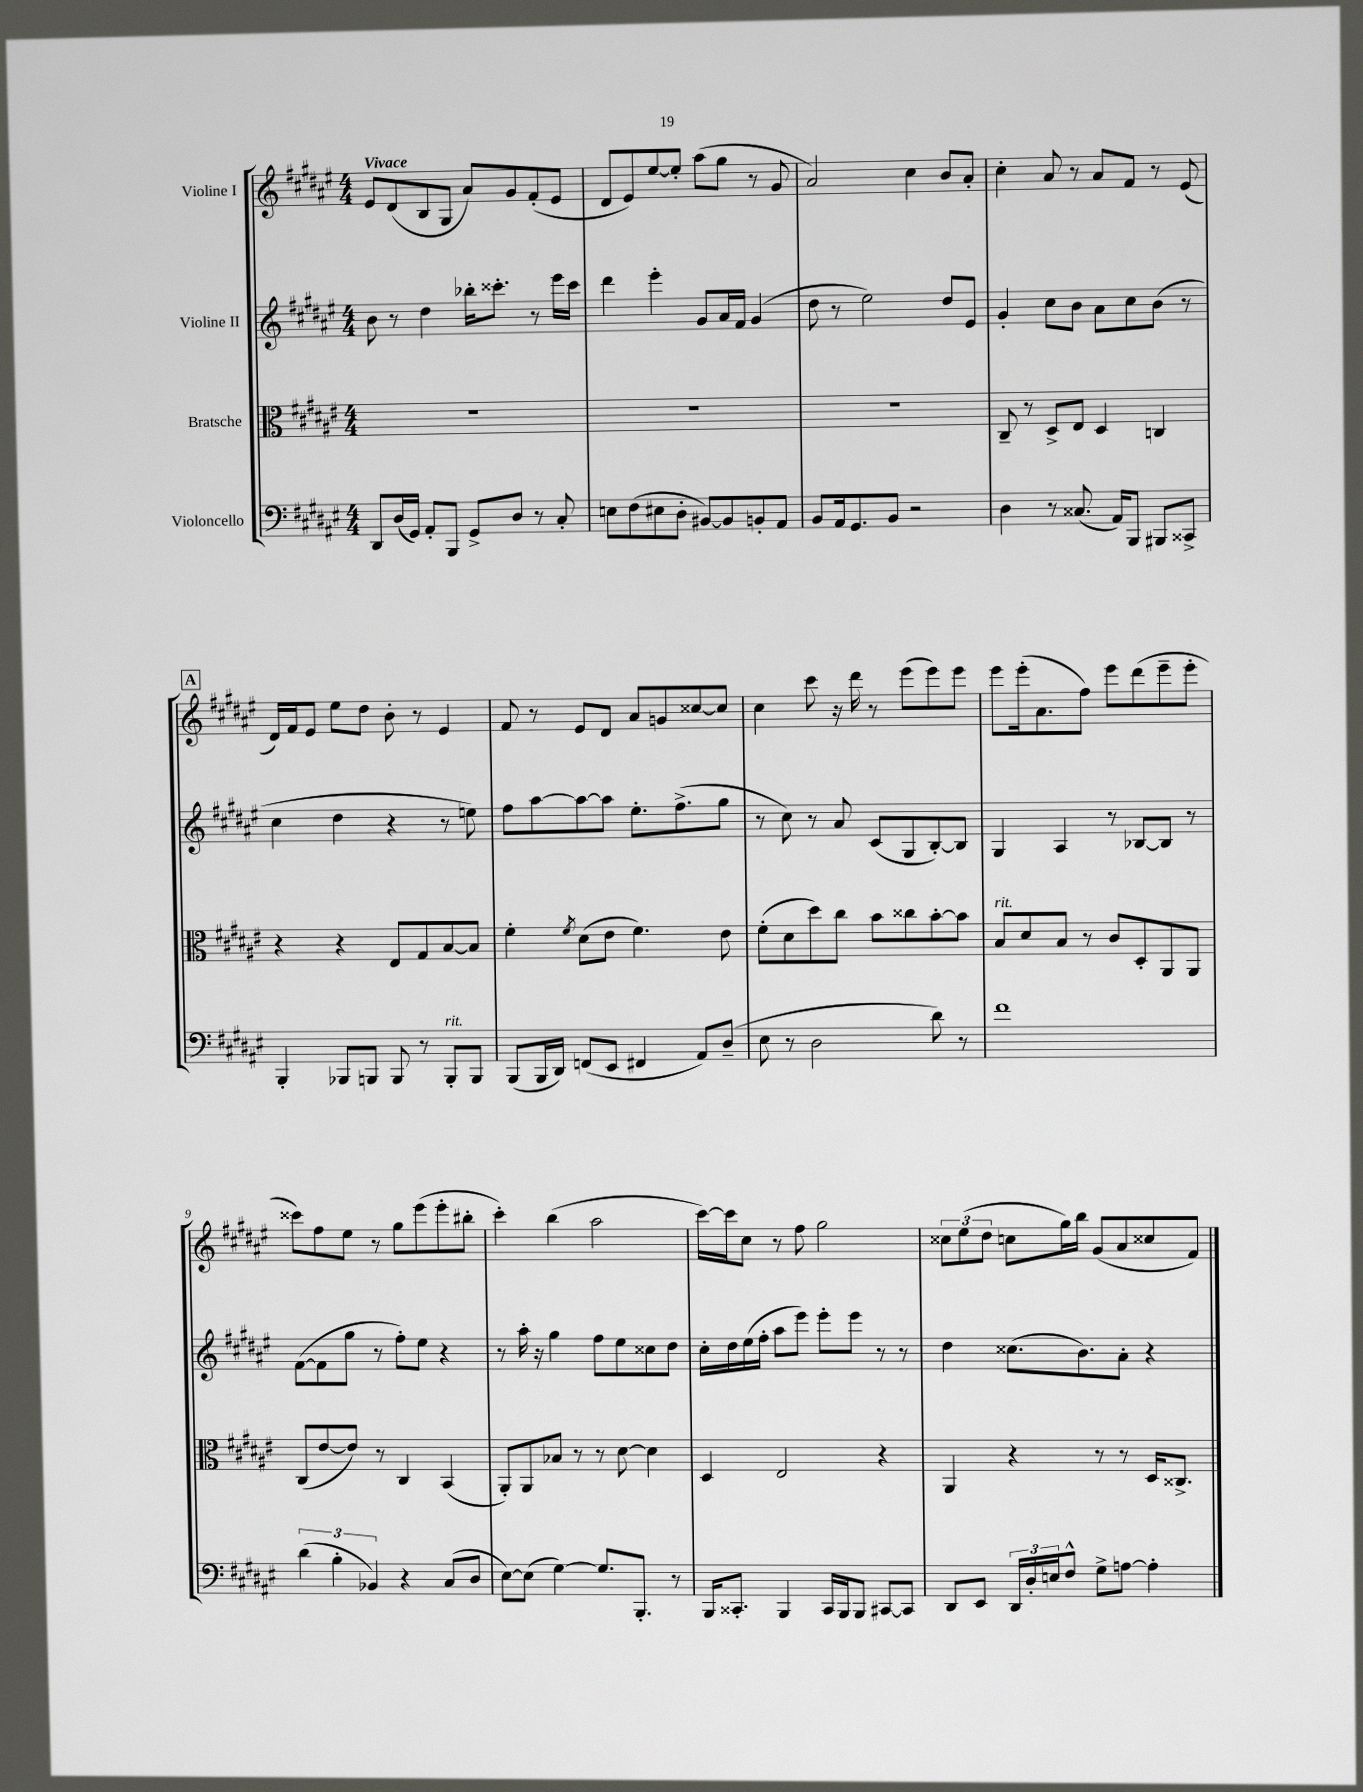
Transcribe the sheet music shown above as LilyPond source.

<<
\new StaffGroup <<
\new Staff = "s0" \with { instrumentName = "Violine I" } {
    \clef treble \key fis \major \numericTimeSignature \time 4/4 \tempo "Vivace"
    eis'8 dis'8( b8 gis8 ais'8) gis'8 fis'8-.( eis'8 |
    dis'8 eis'8) eis''8~ eis''8-. ais''8( gis''8 r8 gis'8 |
    ais'2) cis''4 b'8 ais'8-. |
    cis''4-. ais'8 r8 ais'8 fis'8 r8 eis'8( |
    \mark \markup { \box "A" } dis'16) fis'16 eis'8 eis''8 dis''8 b'8-. r8 eis'4 |
    fis'8 r8 eis'8 dis'8 ais'8 g'8 cisis''8~ cisis''8 |
    cis''4 cis'''8 r16 dis'''16 r8 eis'''8( eis'''8) eis'''8 |
    eis'''8 eis'''16-.( ais'8. fis''8) eis'''8 dis'''8( eis'''8-- eis'''8-. |
    cisis'''8) fis''8 eis''8 r8 gis''8 eis'''8( eis'''8-. bis''8-. |
    cis'''4-.) b''4( ais''2 |
    cis'''16~) cis'''16 cis''8 r8 fis''8 gis''2 |
    \tuplet 3/2 { cisis''8 eis''8( dis''8 } c''8 gis''16) b''16 gis'8( ais'8 cisis''8 fis'8) \bar "|." |
}
\new Staff = "s1" \with { instrumentName = "Violine II" } {
    \clef treble \key fis \major \numericTimeSignature \time 4/4
    b'8 r8 dis''4 bes''16-. cisis'''8.-. r8 eis'''16 cisis'''16 |
    dis'''4 eis'''4-. gis'8 ais'16 fis'16 gis'4( |
    dis''8 r8 eis''2) dis''8 eis'8 |
    gis'4-. cis''8 b'8 ais'8 cis''8 b'8( r8 |
    \mark \markup { \box "A" } cis''4 dis''4 r4 r8 e''8) |
    fis''8 ais''8~ ais''8~ ais''8 eis''8.-. fis''8.->( gis''8 |
    r8 cis''8) r8 ais'8 cis'8( gis8 b8~-.) b8 |
    gis4 ais4 r8 bes8~ bes8 r8 |
    fis'8~( fis'8 gis''8 r8 fis''8-.) eis''8 r4 |
    r8 ais''16-. r16 gis''4 fis''8 eis''8 cisis''8 dis''8 |
    cis''16-. dis''16 eis''16( fis''16-. ais''8 eis'''8) eis'''8-. eis'''8 r8 r8 |
    dis''4 cisis''8.( b'8.) ais'8-. r4 \bar "|." |
}
\new Staff = "s2" \with { instrumentName = "Bratsche" } {
    \clef alto \key fis \major \numericTimeSignature \time 4/4
    R1 |
    R1 |
    R1 |
    cis8-- r8 dis8-> eis8 dis4 c4 |
    \mark \markup { \box "A" } r4 r4 eis8 gis8 b8~ b8 |
    fis'4-. \acciaccatura { fis'8 } dis'8( eis'8 fis'4.) eis'8 |
    fis'8-.( dis'8 dis''8) cis''8 b'8 cisis''8 b'8~-. b'8 |
    b8^\markup { \italic "rit." } dis'8 b8 r8 cis'8 dis8-. ais,8 ais,8 |
    cis8( eis'8~ eis'8) r8 cis4 b,4( |
    ais,8-.) ais,8 bes8 r8 r8 dis'8~ dis'4 |
    dis4 eis2 r4 |
    ais,4 r4 r8 r8 dis16 cisis8.-> \bar "|." |
}
\new Staff = "s3" \with { instrumentName = "Violoncello" } {
    \clef bass \key fis \major \numericTimeSignature \time 4/4
    dis,8 dis16( gis,16) ais,8-. b,,8 gis,8-> dis8 r8 cis8-. |
    e8 fis8( eis8 dis8-. bis,8~) bis,8 b,8-. ais,8 |
    b,8 ais,16 gis,8. b,8 r2 |
    dis4 r8 cisis8.( ais,16) b,,8 bis,,8 cisis,8-> |
    \mark \markup { \box "A" } b,,4-. bes,,8 b,,8 b,,8 r8 b,,8-.^\markup { \italic "rit." } b,,8 |
    b,,8( b,,16 dis,16) f,8( eis,8 fis,4 ais,8) dis8--( |
    eis8 r8 dis2 dis'8) r8 |
    fis'1 |
    \tuplet 3/2 { dis'4( b4-. bes,4) } r4 cis8( dis8 |
    eis8~) eis8( gis4~) gis8. b,,8.-. r8 |
    b,,16 cisis,8.-. b,,4 cisis,16 b,,16 b,,8 cis,8~ cis,8 |
    dis,8 eis,8 \tuplet 3/2 { dis,16 dis16-. e16 } fis8-^ gis8-> a8~ a4-. \bar "|." |
}
>>
>>
